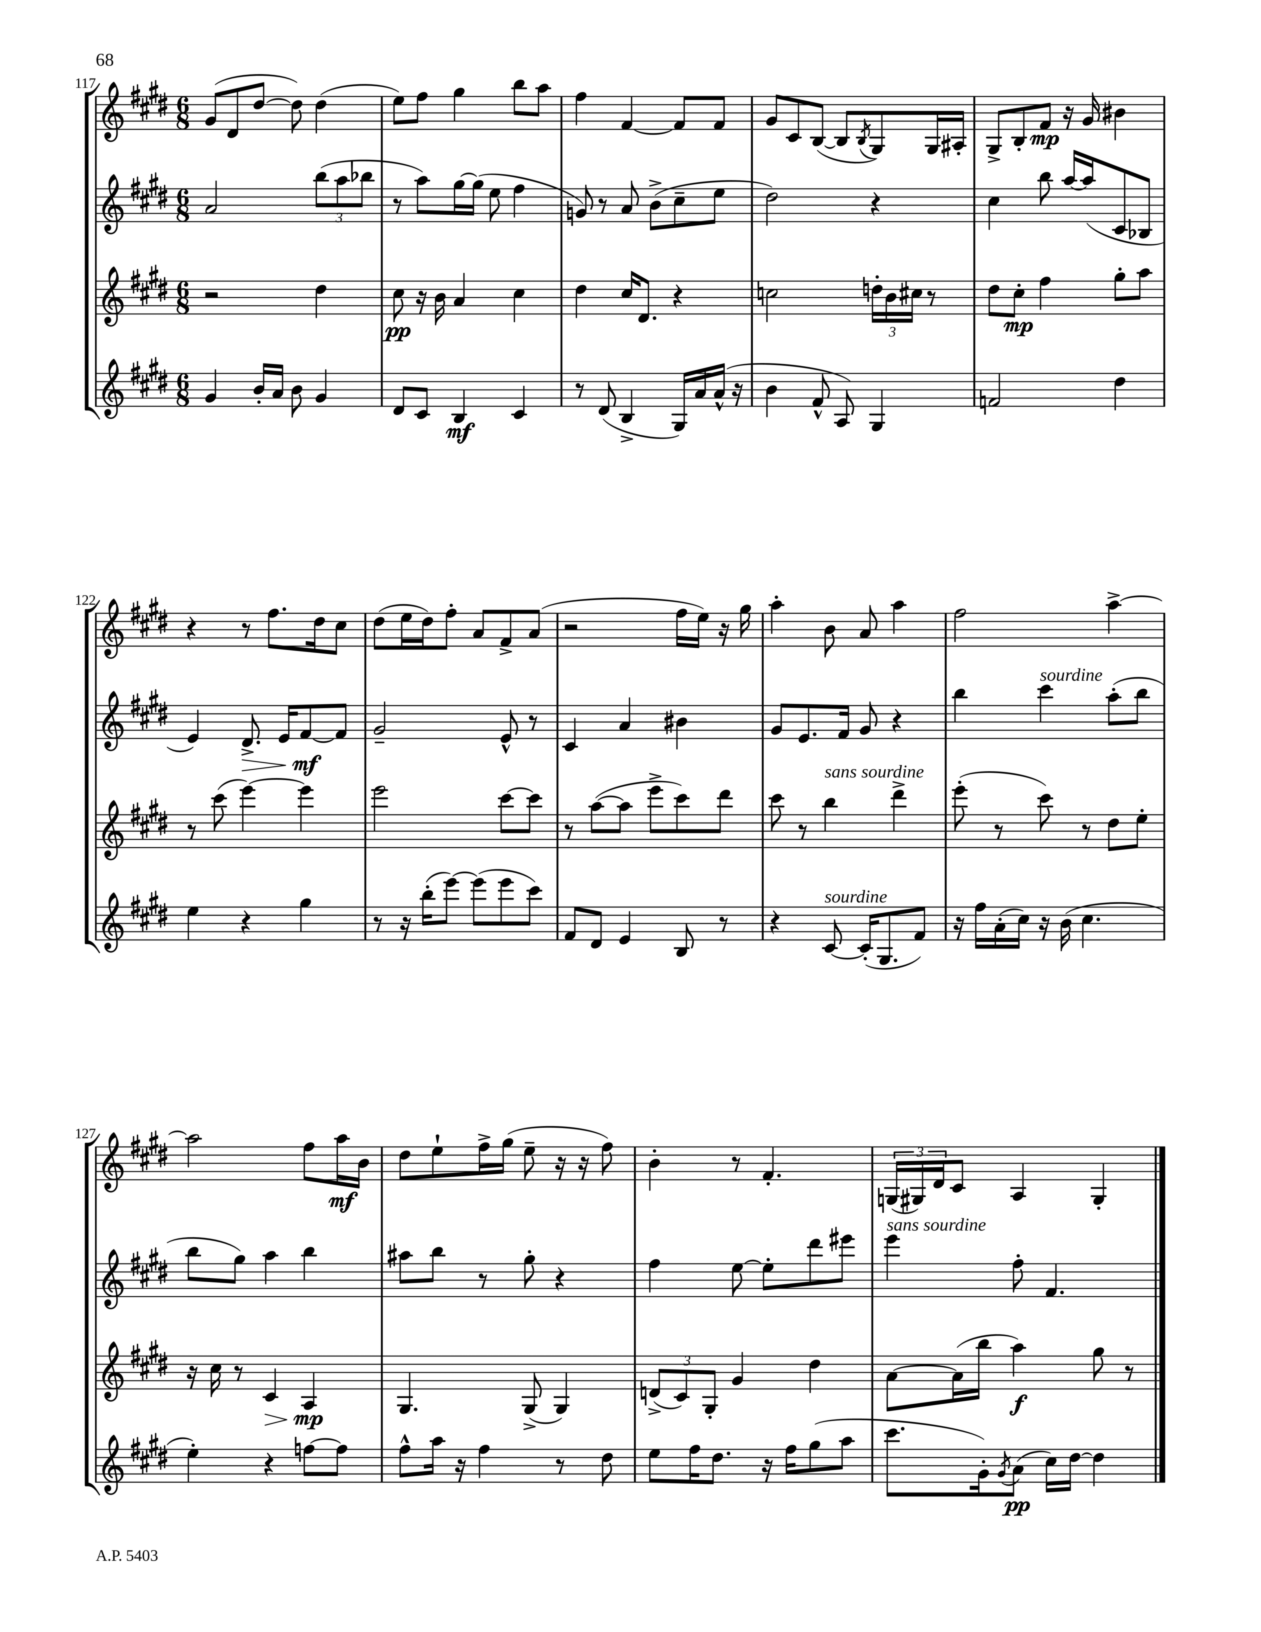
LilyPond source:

<<
\new StaffGroup <<
\new Staff = "s0" {
    \clef treble \key e \major \numericTimeSignature \time 6/8
    gis'8( dis'8 dis''8~ dis''8) dis''4( |
    e''8) fis''8 gis''4 b''8 a''8 |
    fis''4 fis'4~ fis'8 fis'8 |
    gis'8 cis'8 b8~( b8 \acciaccatura { b8 } gis8) gis16 ais16-. |
    gis8-> b8-. fis'8\mp r16 gis'16 bis'4 |
    r4 r8 fis''8. dis''16 cis''8 |
    dis''8( e''16 dis''16) fis''8-. a'8 fis'8-> a'8( |
    r2 fis''16 e''16) r16 gis''16 |
    a''4-. b'8 a'8 a''4 |
    fis''2 a''4~-> |
    a''2 fis''8 a''16\mf b'16 |
    dis''8 e''8-! fis''16-> gis''16( e''8-- r16 r16 fis''8) |
    b'4-. r8 fis'4.-. |
    \tuplet 3/2 { g16( gis16) dis'16 } cis'8 a4 gis4-. \bar "|." |
}
\new Staff = "s1" {
    \clef treble \key e \major \numericTimeSignature \time 6/8
    a'2 \tuplet 3/2 { b''8( a''8 bes''8 } |
    r8 a''8) gis''16~ gis''16( e''8 fis''4 |
    g'8) r8 a'8 b'8->( cis''8-- e''8 |
    dis''2) r4 |
    cis''4 b''8 a''16~ a''16( cis'8 bes8 |
    e'4) dis'8.->\> e'16 fis'8~\mf\! fis'8 |
    gis'2-- e'8-^ r8 |
    cis'4 a'4 bis'4 |
    gis'8 e'8. fis'16 gis'8 r4 |
    b''4 cis'''4^\markup { \italic "sourdine" } a''8-.( b''8 |
    b''8 gis''8) a''4 b''4 |
    ais''8 b''8 r8 gis''8-. r4 |
    fis''4 e''8~ e''8-. dis'''8 eis'''8 |
    e'''4^\markup { \italic "sans sourdine" } fis''8-. fis'4. \bar "|." |
}
\new Staff = "s2" {
    \clef treble \key e \major \numericTimeSignature \time 6/8
    r2 dis''4 |
    cis''8\pp r16 b'16 a'4 cis''4 |
    dis''4 cis''16 dis'8. r4 |
    c''2 \tuplet 3/2 { d''16-. b'16 cis''16 } r8 |
    dis''8 cis''8-.\mp fis''4 gis''8-. a''8 |
    r8 cis'''8( e'''4~) e'''4 |
    e'''2 cis'''8~ cis'''8 |
    r8 a''8~( a''8 e'''8-> cis'''8) dis'''8 |
    cis'''8 r8 b''4^\markup { \italic "sans sourdine" } dis'''4-> |
    e'''8-.( r8 cis'''8) r8 dis''8 e''8-. |
    r16 cis''16 r8 cis'4\> a4\mp\! |
    gis4. gis8->( gis4) |
    \tuplet 3/2 { d'8->( cis'8) gis8-. } gis'4 dis''4 |
    a'8~ a'16( b''16 a''4\f) gis''8 r8 \bar "|." |
}
\new Staff = "s3" {
    \clef treble \key e \major \numericTimeSignature \time 6/8
    gis'4 b'16-. a'16 b'8 gis'4 |
    dis'8 cis'8 b4\mf cis'4 |
    r8 dis'8( b4-> gis16) a'16 a'16-^( r16 |
    b'4 fis'8-^ a8) gis4 |
    f'2 dis''4 |
    e''4 r4 gis''4 |
    r8 r16 b''16-.( e'''8~) e'''8( e'''8 cis'''8) |
    fis'8 dis'8 e'4 b8 r8 |
    r4 cis'8~^\markup { \italic "sourdine" } cis'16-.( gis8. fis'8) |
    r16 fis''16 a'16-.( cis''16) r16 b'16( cis''4. |
    e''4-.) r4 f''8~ f''8 |
    fis''8-^ a''16 r16 fis''4 r8 dis''8 |
    e''8 fis''16 dis''8. r16 fis''16 gis''8( a''8 |
    cis'''8. gis'16-.) \acciaccatura { gis'8 } a'8\pp( cis''16) dis''16~ dis''4 \bar "|." |
}
>>
>>
\layout { \context { \Score currentBarNumber = #117 } }
